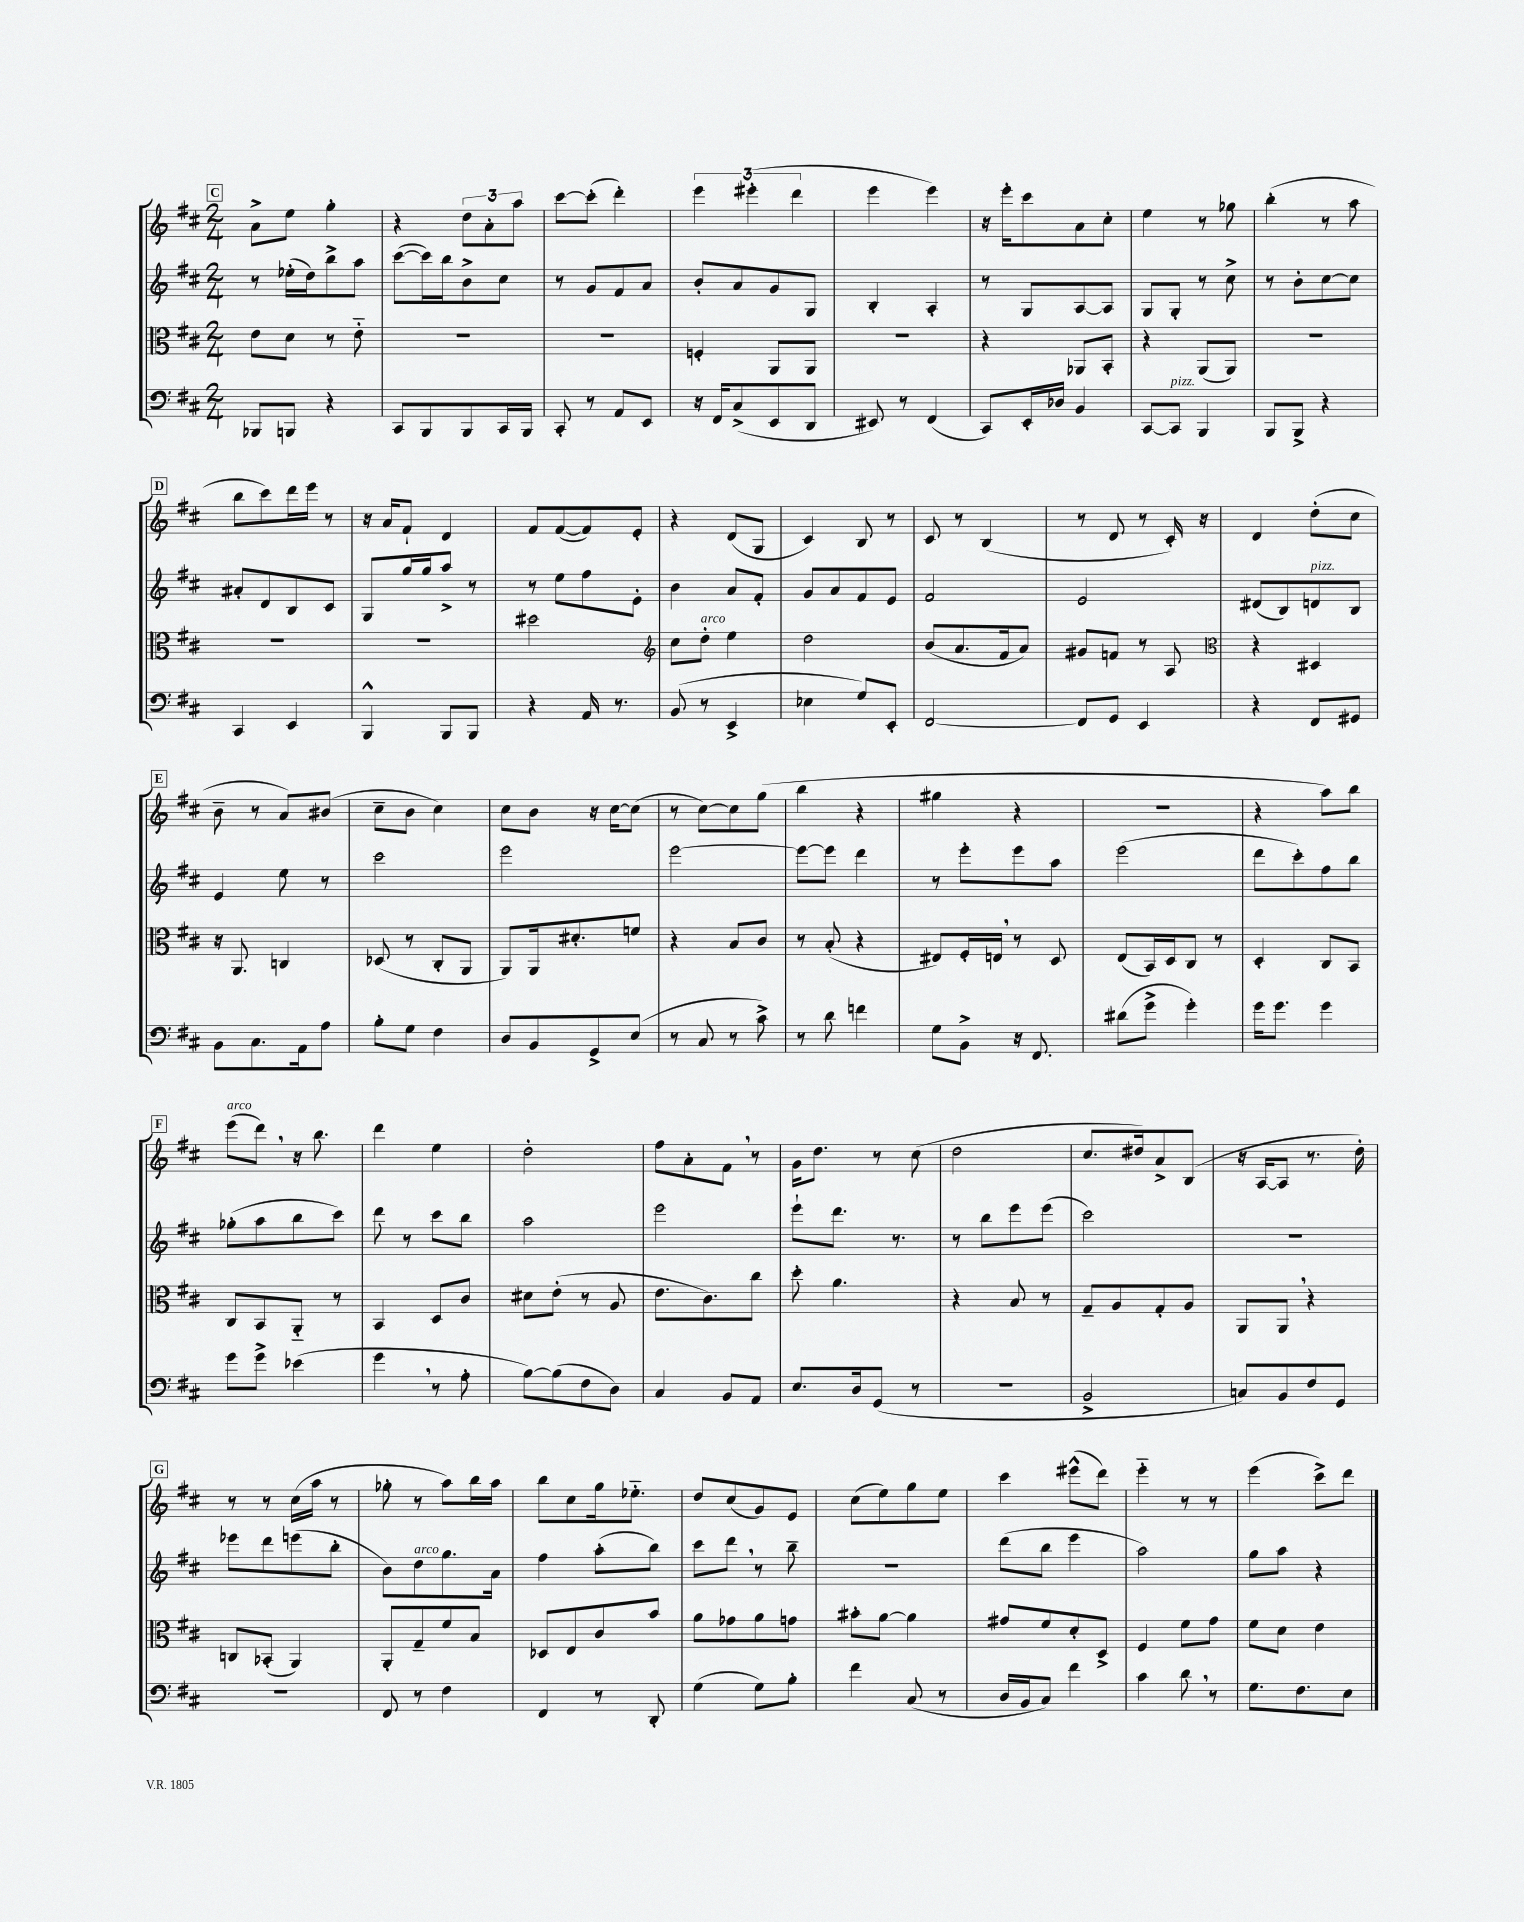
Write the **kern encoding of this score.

**kern	**kern	**kern	**kern
*staff4	*staff3	*staff2	*staff1
*clefF4	*clefC3	*clefG2	*clefG2
*k[f#c#]	*k[f#c#]	*k[f#c#]	*k[f#c#]
*M2/4	*M2/4	*M2/4	*M2/4
8BBB-	8e	8r	8a^
8BBB	8d	(16ee-'	8ee
.	.	16dd)	.
4r	8r	8bb^	4gg'
.	8e'~	8aa	.
=	=	=	=
8CC#	2r	([8ccc#	4r
8BBB	.	16ccc#])	.
.	.	16bb	.
8BBB	.	8b^	12dd
.	.	.	12a'
16CC#	.	8cc#	.
.	.	.	12aa
16BBB	.	.	.
=	=	=	=
8CC#'	2r	8r	[8ccc#
8r	.	8g	(8ccc#']
8AA	.	8f#	4ddd')
8EE	.	8a	.
=	=	=	=
16r	4F'	8b'	6eee
16FF#	.	.	.
(8C#^	.	8a	.
.	.	.	(6eee#'
8EE	8AA	8g	.
.	.	.	6ddd
8DD	8AA	8G	.
=	=	=	=
8EE#)	2r	4B'	4eee
8r	.	.	.
(4FF#	.	4A'	4eee)
=	=	=	=
8CC#)	4r	8r	16r
.	.	.	16eee'
16EE'	.	8G	8ccc#
16D-	.	.	.
4BB	8AA-	[8A	8a
.	8BB'	8A]	8cc#'
=	=	=	=
[8CC#	4r	8G	4ee
8CC#]	.	8G'	.
4BBB	(8AA	8r	8r
.	8AA)	8cc#^	8gg-
=	=	=	=
8BBB	2r	8r	(4bb'
8BBB^	.	8b'	.
4r	.	[8cc#	8r
.	.	8cc#]	8aa
=	=	=	=
4CC#	2r	8a#'	8bb
.	.	8d	8ccc#)
4EE	.	8B	16ddd
.	.	.	16eee
.	.	8c#	8r
=	=	=	=
4BBB^^	2r	8G	16r
.	.	.	16a
.	.	16gg	8f#`
.	.	16gg	.
8BBB	.	8aa^	4d
8BBB	.	8r	.
=	=	=	=
4r	2dd#	8r	8f#
.	.	8ee	([8f#
16AA	.	8ff#	8f#])
8.r	.	.	.
.	.	8e'	8e'
=	=	=	=
*	*clefG2	*	*
(8BB	8cc#	4b	4r
8r	8dd'	.	.
4EE^	4ee	8a	(8d
.	.	8f#'	8G
=	=	=	=
4E-	2dd	8g	4c#)
.	.	8a	.
8G)	.	8f#	8B
8EE'	.	8e	8r
=	=	=	=
[2FF#	(8b	2f#	8c#
.	8.a	.	8r
.	.	.	(4B
.	16f#	.	.
.	8a)	.	.
=	=	=	=
8FF#]	8g#	2e	8r
8GG	8f	.	8d
4EE	8r	.	8r
.	8A	.	16c#')
.	.	.	16r
=	=	=	=
*	*clefC3	*	*
4r	4r	(8d#	4d
.	.	8B)	.
8FF#	4D#	8d	(8dd'
8GG#	.	8B	8cc#
=	=	=	=
8BB	16r	4e	8b~
.	8.AA	.	.
8.C#	.	.	8r
.	4C	8ee	8a)
16AA	.	.	.
8A	.	8r	(8b#
=	=	=	=
8B'	(8D-	2ccc#	8cc#~
8G	8r	.	8b
4F#	8C#'	.	4cc#)
.	8AA	.	.
=	=	=	=
8D	8AA)	2eee	8cc#
8BB	16AA	.	8b
.	8.d#'	.	.
8GG^	.	.	16r
.	.	.	[16cc#
(8E	8f	.	(8cc#]
=	=	=	=
8r	4r	[2eee	8r
8C#	.	.	[8cc#)
8r	8B	.	8cc#]
8c#^)	8c#	.	(8gg
=	=	=	=
8r	8r	8eee_	4bb
8d	(8B'	8eee]	.
4f	4r	4ddd	4r
=	=	=	=
8G	8E#)	8r	4gg#
8BB^	16F#'	8eee'	.
.	16E	.	.
16r	8r	8eee	4r
8.FF#	.	.	.
.	8D	8aa	.
=	=	=	=
(8d#	(8E	(2eee	2r
8g^	16BB)	.	.
.	16D	.	.
4g')	8C#	.	.
.	8r	.	.
=	=	=	=
16g	4D'	8ddd	4r
8.g	.	.	.
.	.	8ccc#')	.
4g	8C#	8ff#	8aa)
.	8BB	8bb	8bb
=	=	=	=
8g	8C#	(8gg-'	(8eee
8g^	8BB	8aa	8ddd)
(4e-	8AA'~	8bb	16r
.	.	.	8.bb
.	8r	8ccc#)	.
=	=	=	=
4g	4BB	8ddd	4ddd
.	.	8r	.
8r	8D	8ccc#	4ee
8A'	8c#	8bb	.
=	=	=	=
[8B)	8d#	2aa	2dd'
(8B]	(8e'	.	.
8F#	8r	.	.
8D)	8A	.	.
=	=	=	=
4C#	8.e	2eee	8ff#
.	.	.	8a'
.	8.c#)	.	.
8BB	.	.	8f#
8AA	8cc#	.	8r
=	=	=	=
8.E	8dd'	8eee`	16g
.	.	.	8.dd
.	4.a	8.ddd	.
16D	.	.	.
(8GG	.	.	8r
.	.	8.r	.
8r	.	.	(8cc#
=	=	=	=
2r	4r	8r	2dd
.	.	8bb	.
.	8B	8eee	.
.	8r	(8eee	.
=	=	=	=
2BB^	8G~	2ccc#)	8.cc#
.	8A	.	.
.	.	.	16dd#)
.	8G'	.	8a^
.	8A	.	(8B
=	=	=	=
8C)	8AA	2r	16r
.	.	.	[16A
8BB	8AA	.	8A]
8F#	4r	.	8.r
8GG	.	.	.
.	.	.	16dd')
=	=	=	=
2r	8C	8eee-	8r
.	(8BB-'	8ddd	8r
.	4AA)	(8eee	(16cc#
.	.	.	16aa
.	.	8bb'	8r
=	=	=	=
8FF#	8AA'	8b)	8gg-'
8r	8G~	8dd	8r
4F#	8f#	8.gg	8aa)
.	8B	.	16bb
.	.	16a	16aa
=	=	=	=
4FF#	8D-	4ff#	8bb
.	8E	.	8cc#
8r	8c#	(8aa'	16gg
.	.	.	8.ee-'~
8DD'	8b	8bb)	.
=	=	=	=
(4G	8a	8ccc#	8dd
.	8g-	8ddd	(8cc#
8G)	8a	8r	8g)
8B'	8g	8bb~	8e
=	=	=	=
4f#	8b#'	2r	(8cc#
.	[8a	.	8ee)
(8C#	4a]	.	8gg
8r	.	.	8ee
=	=	=	=
16D	8g#	(8ddd	4ccc#
16BB	.	.	.
8C#)	8f#	8bb	.
4f#	8d'	4eee	(8eee#^^
.	8D^	.	8ddd)
=	=	=	=
4c#	4F#	2aa)	4eee'~
8d	8f#	.	8r
8r	8g	.	8r
=	=	=	=
8.G	8f#	8gg	(4eee
.	8d	8aa	.
8.F#	.	.	.
.	4e	4r	8ccc#^)
8E	.	.	8ddd
==	==	==	==
*-	*-	*-	*-
